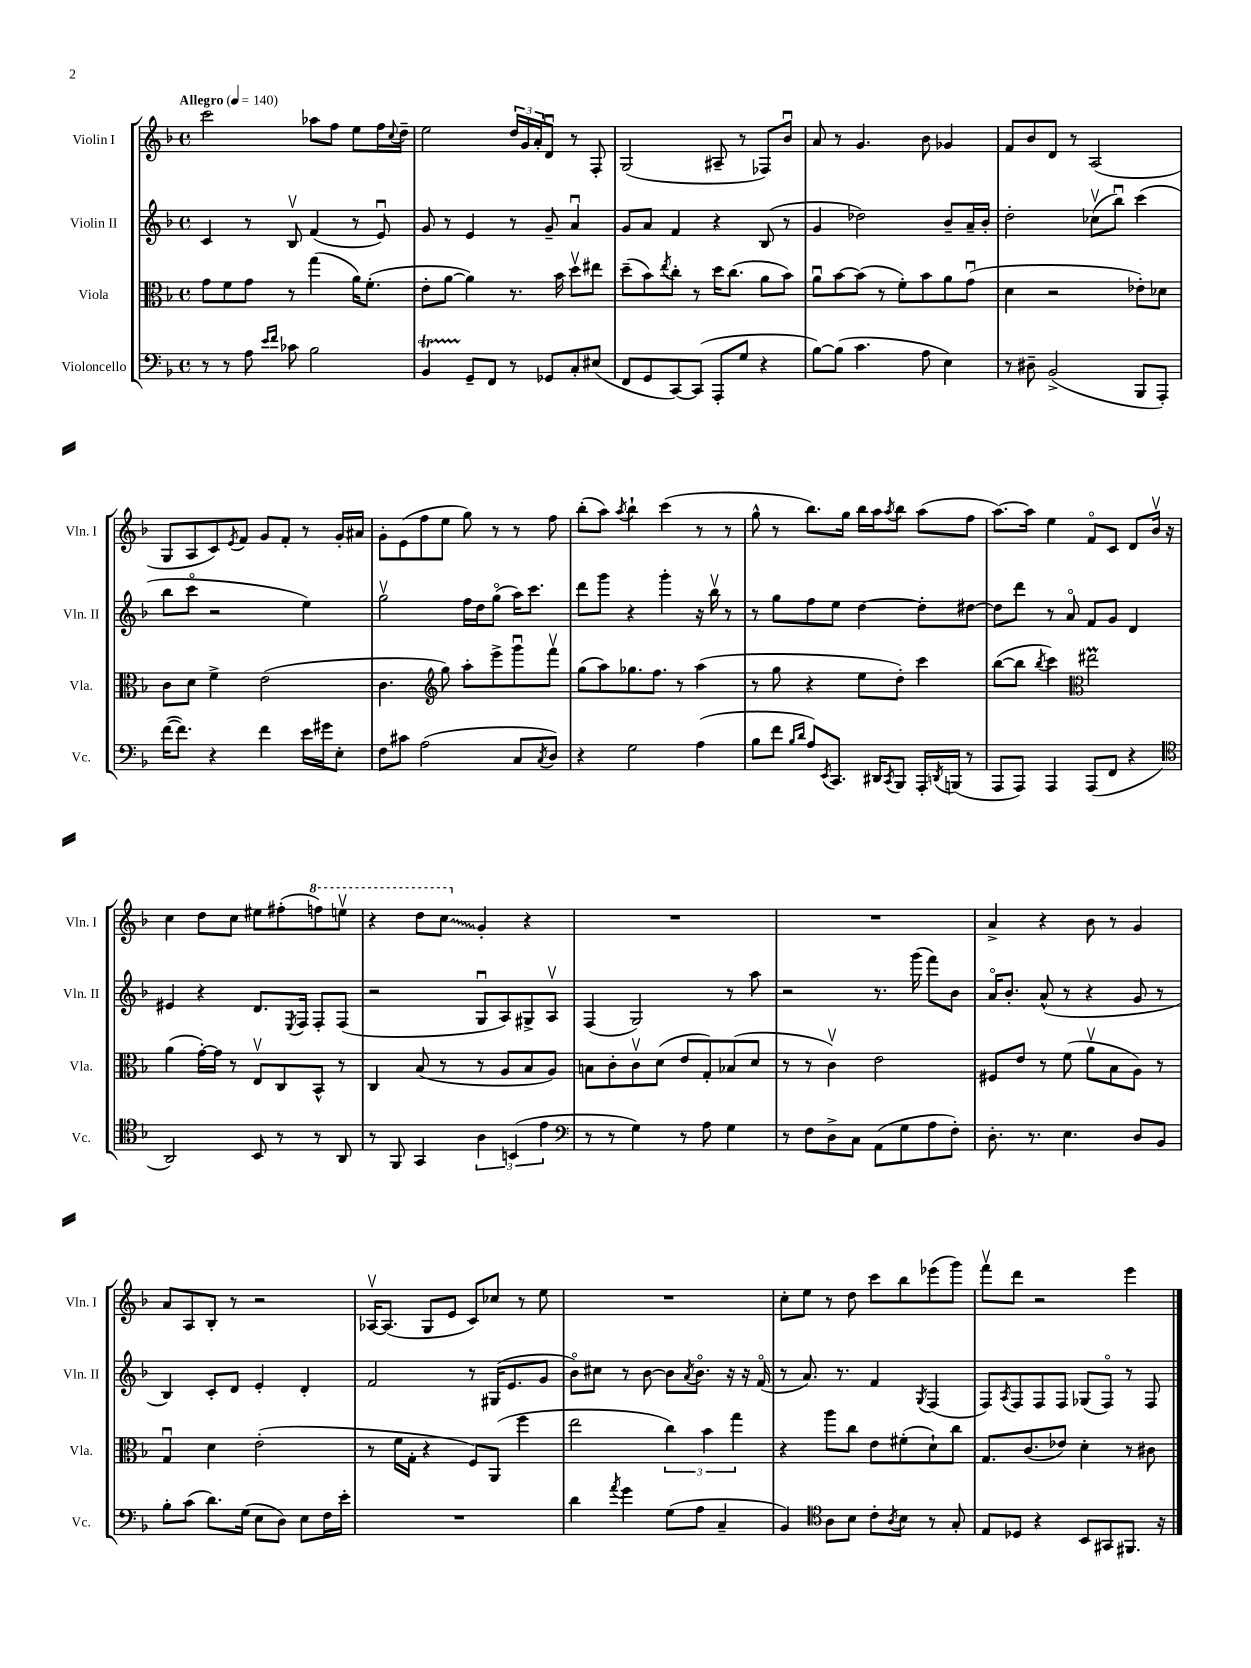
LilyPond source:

<<
\new StaffGroup <<
\new Staff = "s0" \with { instrumentName = "Violin I" shortInstrumentName = "Vln. I" } {
    \clef treble \key f \major \defaultTimeSignature \time 4/4 \tempo "Allegro" 4 = 140
    c'''2 aes''8 f''8 e''8 f''16 \appoggiatura { c''8 } d''16-- |
    e''2 \tuplet 3/2 { d''16 g'16 a'16-. } d'8\downbow r8 f8-. |
    g2( ais8-- r8 fes8) bes'8\downbow |
    a'8 r8 g'4. bes'8 ges'4 |
    f'8 bes'8 d'8 r8 a2( |
    g8 a8 c'8) \acciaccatura { e'8 } f'8 g'8 f'8-. r8 g'16-. ais'16 |
    g'8-. e'8( f''8 e''8 g''8) r8 r8 f''8 |
    bes''8-.( a''8) \acciaccatura { a''8 } bes''4-! c'''4( r8 r8 |
    g''8-^ r8 bes''8.) g''16 bes''16 a''16 \acciaccatura { a''8 } bes''8 a''8( f''8 |
    a''8.~) a''16 e''4 f'8\flageolet c'8 d'8 bes'16\upbow r16 |
    c''4 d''8 c''8 eis''8 fis''8-.( \ottava #1 f'''!8) e'''!8\upbow |
    r4 d'''8 \once \override Glissando.style = #'zigzag c'''8\glissando \ottava #0 g'4-. r4 |
    R1 |
    R1 |
    a'4-> r4 bes'8 r8 g'4 |
    a'8 a8 bes8-. r8 r2 |
    aes16~\upbow aes8.( g8 e'8 c'8) ces''8 r8 e''8 |
    R1 |
    c''8-. e''8 r8 d''8 c'''8 bes''8 ees'''8( g'''8) |
    f'''8\upbow d'''8 r2 e'''4 \bar "|." |
}
\new Staff = "s1" \with { instrumentName = "Violin II" shortInstrumentName = "Vln. II" } {
    \clef treble \key f \major \defaultTimeSignature \time 4/4
    c'4 r8 bes8\upbow f'4( r8 e'8\downbow) |
    g'8 r8 e'4 r8 g'8-- a'4\downbow |
    g'8 a'8 f'4 r4 bes8( r8 |
    g'4 des''2) bes'8-- a'16-- bes'16-. |
    d''2-. ces''8\upbow( bes''8\downbow) c'''4( |
    bes''8 c'''8\flageolet r2 e''4) |
    g''2\upbow f''16 d''16 g''8\flageolet( a''16) c'''8. |
    d'''8 g'''8 r4 g'''4-. r16 bes''16\upbow r8 |
    r8 g''8 f''8 e''8 d''4~ d''8-. dis''8~ |
    dis''8 d'''8 r8 a'8\flageolet f'8 g'8 d'4 |
    eis'4 r4 d'8. \acciaccatura { e8 } f16 f8-. f8( |
    r2 g8\downbow a8) gis8-> a8\upbow |
    f4( g2) r8 a''8 |
    r2 r8. g'''16( f'''8) bes'8 |
    a'16\flageolet bes'8.-. a'8-^( r8 r4 g'8 r8 |
    bes4) c'8-. d'8 e'4-. d'4-. |
    f'2 r8 gis16( e'8. g'8 |
    bes'8\flageolet) cis''8 r8 bes'8~ bes'8 \acciaccatura { a'8 } bes'8.\flageolet r16 r16 f'16\flageolet( |
    r8 a'8.) r8. f'4 \acciaccatura { g8 } f4( |
    f8) \acciaccatura { a8 } f8 f8 f8 ges8( f8\flageolet) r8 f8 \bar "|." |
}
\new Staff = "s2" \with { instrumentName = "Viola" shortInstrumentName = "Vla." } {
    \clef alto \key f \major \defaultTimeSignature \time 4/4
    g'8 f'8 g'8 r8 g''4( a'16) f'8.-.( |
    e'8-. a'8~ a'4) r8. bes'16 d''8\upbow eis''8 |
    d''8--( bes'8) \acciaccatura { e''8 } c''8-. r8 d''16 c''8.( a'8 bes'8) |
    a'8\downbow bes'8~ bes'8( r8 f'8-.) bes'8 a'8 g'8\downbow( |
    d'4 r2 ees'8-.) des'8 |
    c'8 d'8 f'4-> e'2( |
    c'4. \clef treble g''8) a''8-. e'''8-> g'''8\downbow f'''8\upbow |
    g''8( a''8) ges''8. f''8. r8 a''4( |
    r8 g''8 r4 e''8 d''8-.) c'''4 |
    bes''8~( bes''8 \acciaccatura { bes''8 } c'''4) \clef alto eis''2\prall |
    a'4( g'16~-.) g'16 r8 e8\upbow c8 bes,8-^ r8 |
    c4 bes8( r8 r8 a8 bes8 a8) |
    b8 c'8-. c'8\upbow d'8( e'8 g8-.) bes8( d'8 |
    r8 r8 c'4\upbow) e'2 |
    fis8 e'8 r8 f'8( a'8\upbow bes8 a8) r8 |
    g4\downbow d'4 e'2-.( |
    r8 f'16 g16-. r4 f8) a,8( f''4 |
    e''2 \tuplet 3/2 { c''4) bes'4 g''4 } |
    r4 a''8 c''8 e'8 fis'8-.( d'8-!) c''8 |
    g8. c'8.( ees'8) d'4-. r8 cis'8 \bar "|." |
}
\new Staff = "s3" \with { instrumentName = "Violoncello" shortInstrumentName = "Vc." } {
    \clef bass \key f \major \defaultTimeSignature \time 4/4
    r8 r8 a8 \grace { e'16 f'16 } ces'8 bes2 |
    bes,4\startTrillSpan g,8--\stopTrillSpan f,8 r8 ges,8 c8-. eis8( |
    f,8 g,8 c,8~) c,8( a,,8-. g8 r4 |
    bes8~) bes8( c'4. a8 e4) |
    r8 dis8-- bes,2->( bes,,8 a,,8-.) |
    f'16~( f'8.) r4 f'4 e'16 gis'16 e8-. |
    f8 cis'8 a2( c8 \acciaccatura { c8 } d8) |
    r4 g2 a4( |
    bes8 f'8 \grace { bes16 d'16 } a8) \acciaccatura { e,8 } c,8. dis,16 \acciaccatura { c,8 } bes,,8 a,,16-. \acciaccatura { d,8 } b,,16( r8 |
    a,,8 a,,8) a,,4 a,,8( f,8 r4 |
    \clef tenor a,2) bes,8 r8 r8 a,8 |
    r8 f,8 g,4 \tuplet 3/2 { a4 b,4( e'4 } |
    \clef bass r8 r8 g4) r8 a8 g4 |
    r8 f8 d8-> c8 a,8( g8 a8 f8-.) |
    d8.-. r8. e4. d8 bes,8 |
    bes8-. c'8( d'8.) g16( e8 d8) e8 f16 e'16-. |
    R1 |
    d'4 \acciaccatura { a'8 } g'4 g8( a8 c4-- |
    bes,4) \clef tenor a8 bes8 c'8-. \acciaccatura { a8 } bes8 r8 g8-. |
    e8 des8 r4 bes,8 gis,8 fis,8. r16 \bar "|." |
}
>>
>>
\layout { \context { \Score \remove "Bar_number_engraver" } }
